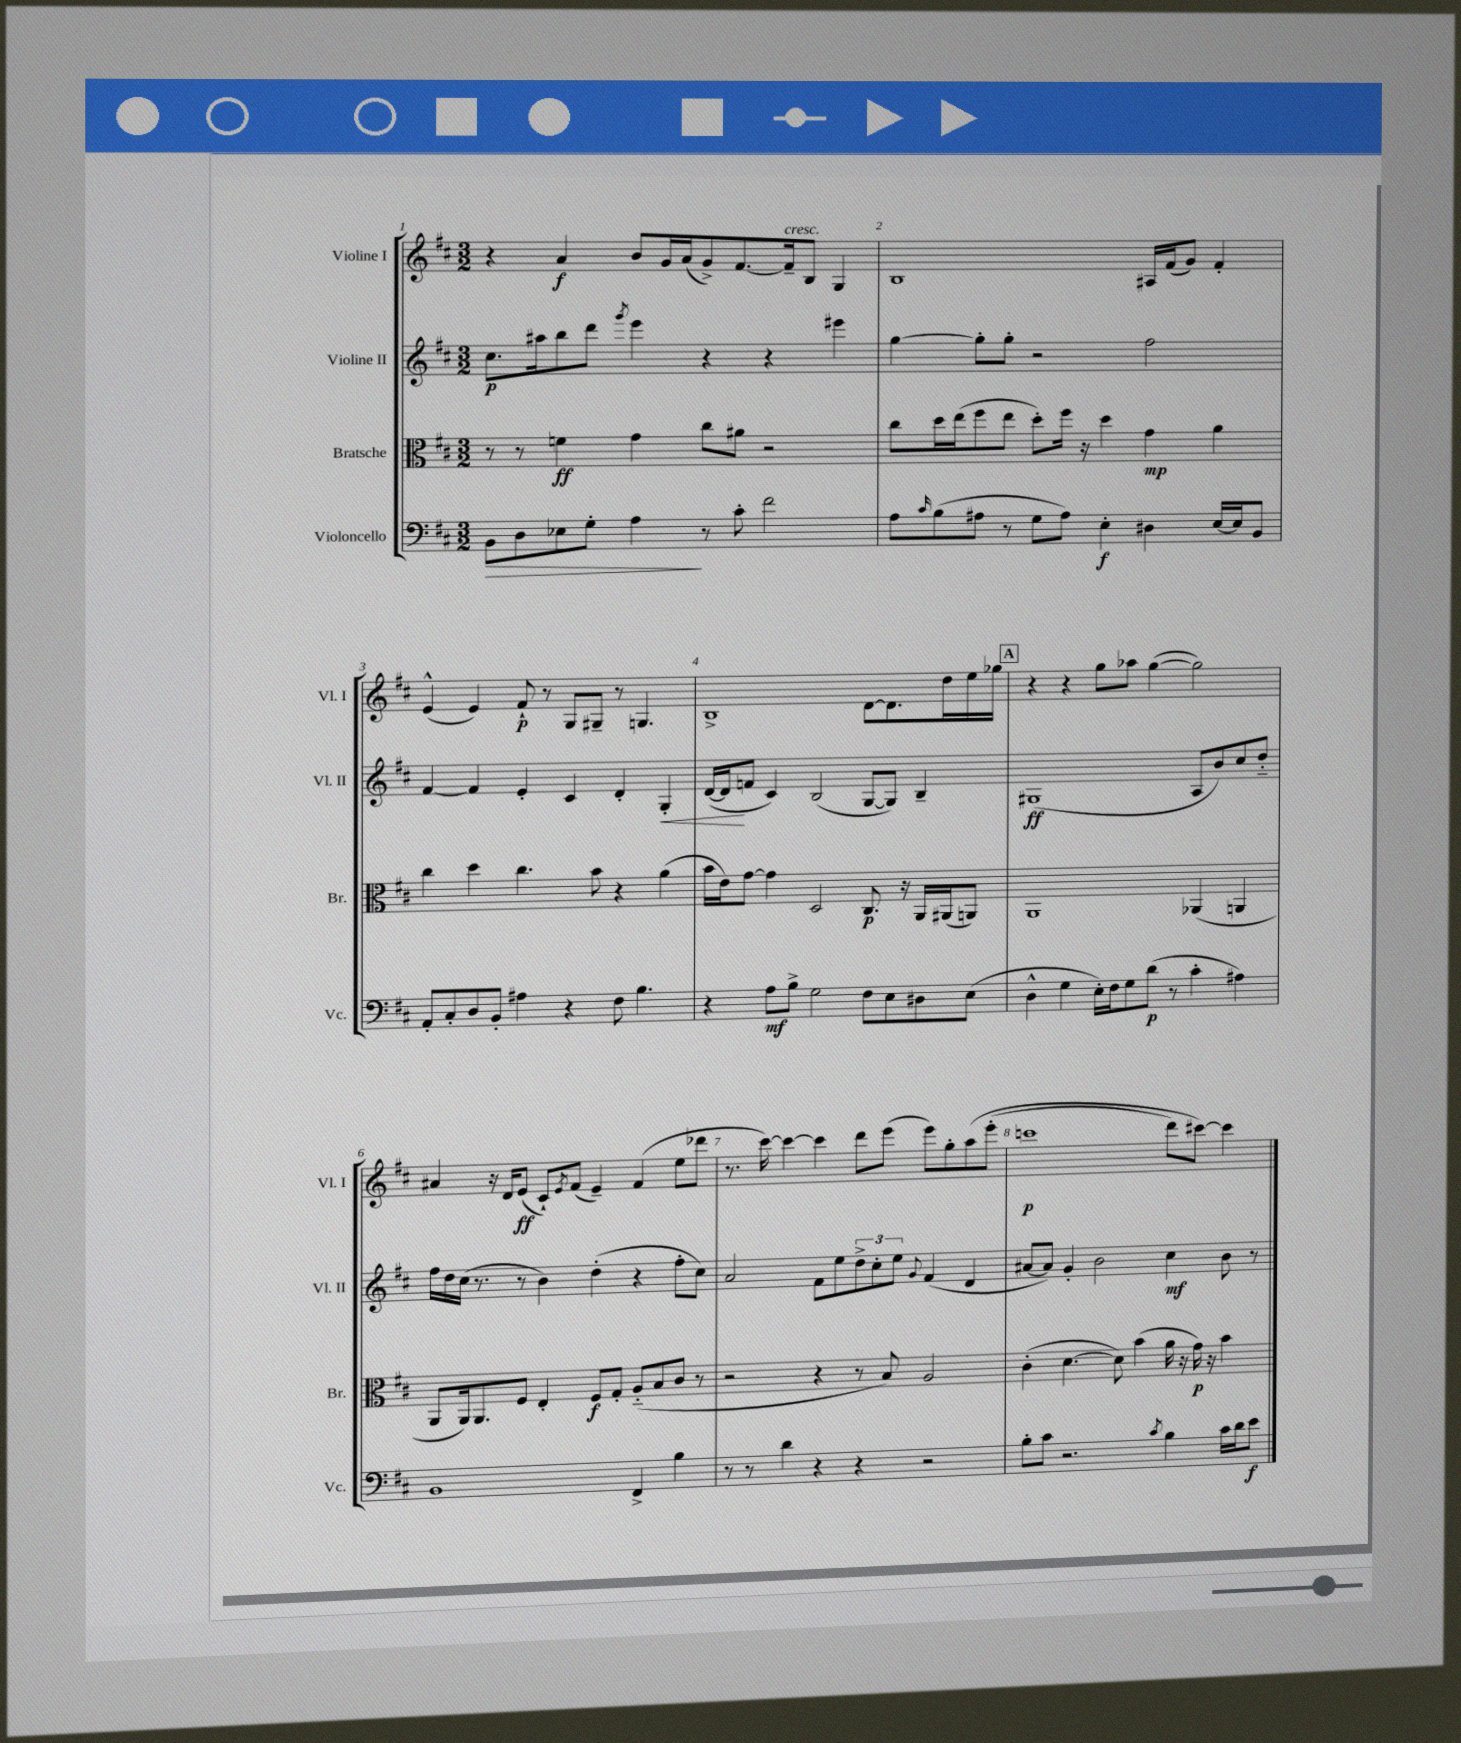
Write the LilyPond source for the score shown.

<<
\new StaffGroup <<
\new Staff = "s0" \with { instrumentName = "Violine I" shortInstrumentName = "Vl. I" } {
    \clef treble \key d \major \numericTimeSignature \time 3/2
    r4 a'4\f b'8 g'16 a'16( g'8->) fis'8.~ fis'16--^\markup { \italic "cresc." } b8 g4 |
    b1 ais16 fis'16( g'8) fis'4-. |
    e'4-^( e'4) fis'8-!\p r8 g8 gis8-- r8 g4. |
    b1-> d'8~ d'8. d''16 e''16 ges''16 |
    \mark \markup { \box "A" } r4 r4 g''8 aes''8 g''4~( g''2) |
    ais'4 r16 d'16 e'8\ff( cis'8-!) \acciaccatura { e'8 } fis'8( e'4--) fis'4( e''8 des'''8 |
    r8. cis'''16~) cis'''4~ cis'''4 d'''8 e'''8( e'''8) g''8-. a''8\( e'''8-.( |
    c'''1\p d'''8) cis'''8~\) cis'''4 \bar "|." |
}
\new Staff = "s1" \with { instrumentName = "Violine II" shortInstrumentName = "Vl. II" } {
    \clef treble \key d \major \numericTimeSignature \time 3/2
    cis''8.\p ais''16 b''8 d'''8 \acciaccatura { g'''8 } e'''4 r4 r4 eis'''4 |
    g''4~ g''8-. g''8-. r2 fis''2 |
    fis'4~ fis'4 e'4-. cis'4 d'4-. g4-.\< |
    d'16~( d'16\! f'8 cis'4) b2( g8~ g8) b4-- |
    \mark \markup { \box "A" } gis1\ff( a8 b'8) cis''8 d''8-_ |
    fis''16 d''16 cis''16( r8. r8 b'4) d''4-.( r4 fis''8-. cis''8) |
    a'2 fis'8 e''8 \tuplet 3/2 { d''8-> cis''8-. e''8 } \appoggiatura { g'8 } fis'4( d'4 |
    ais'8~ ais'8) g'4-. b'2 cis''4\mf b'8 r8 \bar "|." |
}
\new Staff = "s2" \with { instrumentName = "Bratsche" shortInstrumentName = "Br." } {
    \clef alto \key d \major \numericTimeSignature \time 3/2
    r8 r8 f'4\ff g'4 cis''8 ais'8 r2 |
    cis''8 d''16 e''16( fis''8 e''8 d''8-.) fis''16 r16 d''4 g'4\mp a'4 |
    cis''4 d''4 cis''4. b'8 r4 a'4( |
    b'16 e'16) g'8~ g'4 d2 cis8.\p r16 a,16 ais,16( a,8) |
    \mark \markup { \box "A" } a,1 aes,4( a,4 |
    a,8 a,16) a,8. fis8 e4-. fis8\f g8-. a8-_( b8 cis'8 r8 |
    r2 r4 r8 b8) a2 |
    cis'4-.( d'4.~ d'8) b'4( a'16 r16 g'16\p) r16 b'4 \bar "|." |
}
\new Staff = "s3" \with { instrumentName = "Violoncello" shortInstrumentName = "Vc." } {
    \clef bass \key d \major \numericTimeSignature \time 3/2
    b,8\> d8 ees8 g8-. a4\! r8 cis'8-. fis'2 |
    a8 \grace { cis'16 } b8( ais8 r8 g8 ais8) e4-.\f dis4 e16~ e16 b,8 |
    a,8-. cis8-. d8 b,8-. ais4 r4 fis8 b4. |
    r4 a8\mf b8-> g2 fis8 e8 dis8 e8( |
    \mark \markup { \box "A" } d4-^ g4 e16-.) fis16 g8 d'8\p( r8 cis'4-. ais4) |
    b,1 fis,4-> b4 |
    r8 r8 d'4 r4 r4 r2 |
    b8-. cis'8 r2. \acciaccatura { cis'8 } b4 cis'16 d'16 e'8\f \bar "|." |
}
>>
>>
\layout { \context { \Score \override BarNumber.break-visibility = ##(#f #t #t) barNumberVisibility = #all-bar-numbers-visible } }
